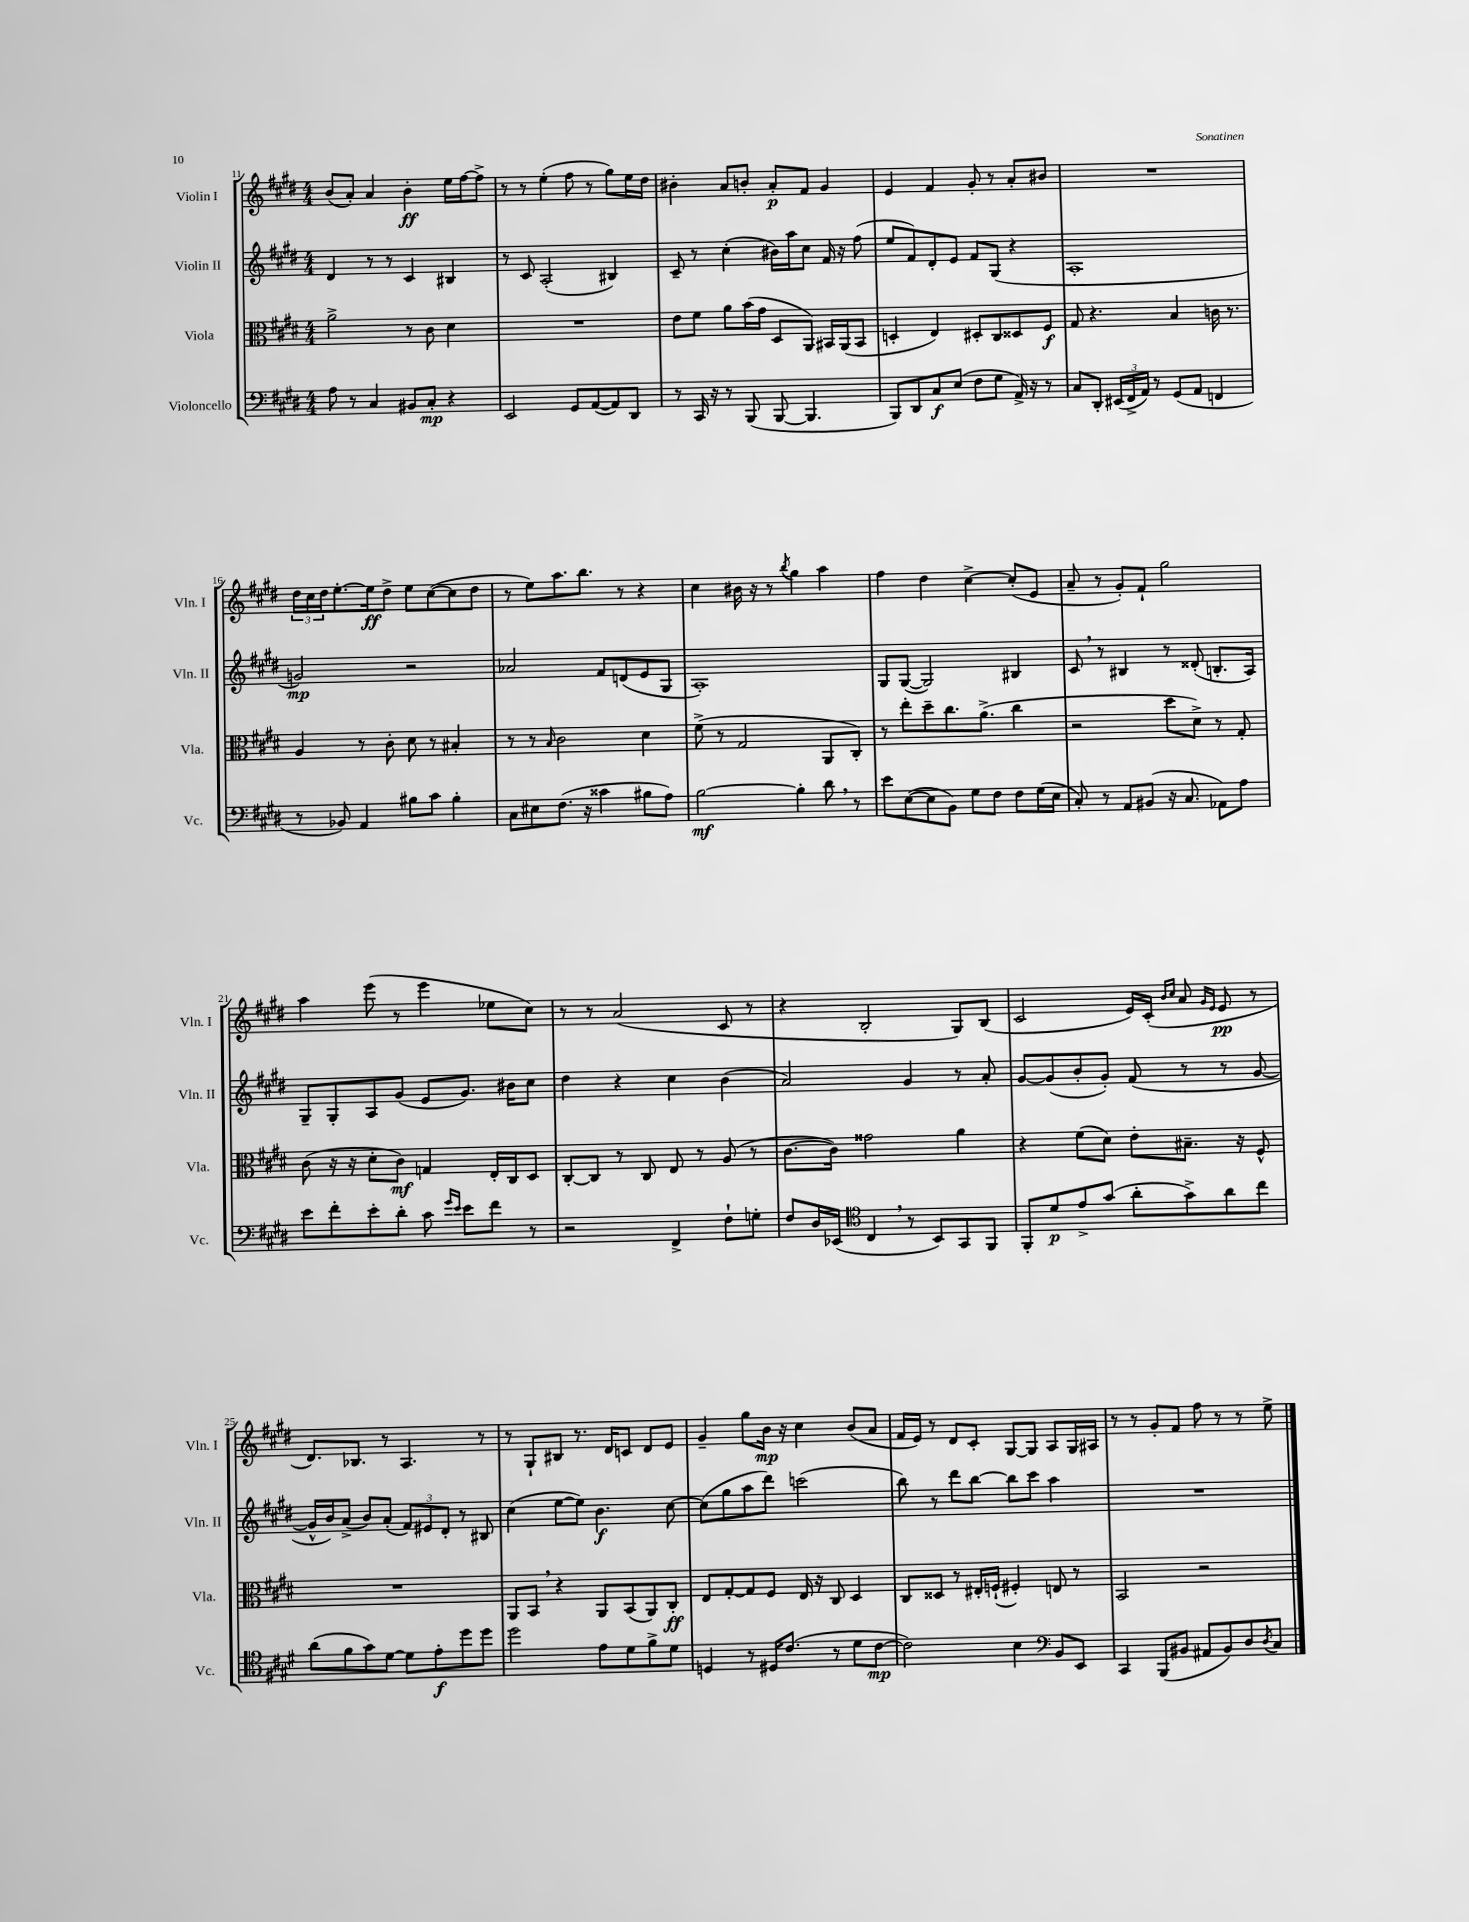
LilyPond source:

<<
\new StaffGroup <<
\new Staff = "s0" \with { instrumentName = "Violin I" shortInstrumentName = "Vln. I" } {
    \clef treble \key e \major \numericTimeSignature \time 4/4
    b'8( a'8-.) a'4 b'4-.\ff e''16 fis''16~ fis''8-> |
    r8 r8 e''4-.( fis''8 r8 gis''8) e''16 dis''16 |
    bis'4-. a'8 b'8-. a'8-.\p fis'8 gis'4 |
    e'4 fis'4 gis'8-. r8 a'8-. bis'8 |
    R1 |
    \tuplet 3/2 { dis''16 cis''16 dis''16 } e''8.~-. e''16\ff dis''8-> e''8 cis''8~( cis''8 dis''8 |
    r8 e''8) a''8. b''8. r8 r4 |
    cis''4 bis'16 r16 r8 \acciaccatura { b''8 } gis''4 a''4 |
    fis''4 dis''4 cis''4~-> cis''8-.( e'8 |
    a'8-- r8 gis'8-.) fis'8-! gis''2 |
    a''4 e'''8( r8 e'''4 ees''8 cis''8) |
    r8 r8 a'2( cis'8 r8 |
    r4 b2-. gis8) b8( |
    cis'2 e'16) cis'16-.( \grace { b'16 cis''16 } a'8 \grace { gis'16 e'16 } e'8\pp r8 |
    dis'8.) bes8. r8 a4. r8 |
    r8 gis8-! bis8 r8. dis'16 c'8 dis'8 e'8 |
    gis'4-- gis''8 b'16\mp r16 cis''4 b'8( a'8 |
    fis'16 e'16) r8 dis'8 cis'8-. gis8~ gis8 a8 gis16 ais16 |
    r8 r8 gis'8-. fis'8 fis''8 r8 r8 e''8-> \bar "|." |
}
\new Staff = "s1" \with { instrumentName = "Violin II" shortInstrumentName = "Vln. II" } {
    \clef treble \key e \major \numericTimeSignature \time 4/4
    dis'4 r8 r8 cis'4 bis4 |
    r8 cis'8 a2-.( bis4) |
    cis'8-- r8 cis''4-.( bis'16) a''16 cis''8 fis'16 r16 fis''8( |
    e''8 fis'8) dis'8-. e'8 fis'8 gis8( r4 |
    a1-. |
    g'2\mp) r2 |
    aes'2 fis'8 d'8( e'8 gis8 |
    a1-.) |
    gis8 gis8~( gis2) bis4 |
    cis'8 \breathe r8 bis4 r8 disis'8-.( b8.-. a16) |
    gis8-- gis8-. a8 gis'8( e'8 gis'8.) bis'16 cis''8 |
    dis''4 r4 cis''4 b'4( |
    a'2) gis'4 r8 a'8-. |
    gis'8~ gis'8( b'8-. gis'8-.) fis'8( r8 r8 gis'8~ |
    gis'16-^ b'16) a'8->( b'8) a'8-.( \tuplet 3/2 { fis'8) eis'8 dis'8-. } r8 bis8 |
    cis''4( e''8~ e''8) b'4.\f cis''8~ |
    cis''8( gis''8 a''8 dis'''8) c'''2( |
    b''8) r8 dis'''8 b''8~ b''8 cis'''8 a''4 |
    R1 \bar "|." |
}
\new Staff = "s2" \with { instrumentName = "Viola" shortInstrumentName = "Vla." } {
    \clef alto \key e \major \numericTimeSignature \time 4/4
    a'2-> r8 cis'8 dis'4 |
    R1 |
    e'8 fis'8 a'8 b'16( gis'16 dis8 a,8) bis,16 a,16( bis,8 |
    d4-. e4) dis8-. cis8 disis8 fis8\f |
    gis8 r4. b4 c'16 r8. |
    a4 r8 cis'8-. dis'8 r8 bis4-. |
    r8 r8 \grace { b16 } cis'2 dis'4 |
    fis'8->( r8 gis2 a,8 cis8-.) |
    r8 e''8-. dis''8-- cis''8. a'8.->( cis''4 |
    r2 dis''8 dis'8->) r8 gis8-. |
    cis'8( r16 r16 dis'8-. cis'8\mf) g4 e16-. cis16 dis8 |
    cis8~-. cis8 r8 cis8 e8 r8 a8( r8 |
    cis'8.~ cis'16) gisis'2 a'4 |
    r4 fis'8( dis'8) e'8-. bis8.-- r16 fis8-^ |
    R1 |
    a,8 b,8 \breathe r4 a,8 b,8( a,8) cis8-.\ff |
    e8 gis8~-. gis8 fis8 e16 r16 cis8 dis4 |
    cis8 disis8 r8 eis16-. f16-!( fis4-.) e8 r8 |
    b,2 r2 \bar "|." |
}
\new Staff = "s3" \with { instrumentName = "Violoncello" shortInstrumentName = "Vc." } {
    \clef bass \key e \major \numericTimeSignature \time 4/4
    a8 r8 cis4 bis,8 cis8-.\mp r4 |
    e,2 gis,8 a,8~( a,8) dis,8 |
    r8 cis,16 r16 r8 b,,8( b,,8~ b,,4. |
    b,,8) dis,8 cis8\f e8( fis8 gis8 a,16->) r16 r8 |
    cis8 dis,8-. \tuplet 3/2 { eis,16( fis,16-> a,16) } r8 gis,8( a,8 f,4 |
    r8 bes,8) a,4 bis8 cis'8 bis4-. |
    cis8 eis8 fis8.( r16 cisis'4 bis8 a8) |
    b2~\mf b4-. dis'8 \breathe r8 |
    e'8 e8~( e8 b,8) gis8 fis8 fis8 gis16( e16 |
    cis8-.) r8 a,8 bis,8( r16 cis8. aes,8) a8 |
    e'8 fis'8-. e'8-. dis'8-. cis'8 \grace { gis'16 e'16 } e'8 fis'8 r8 |
    r2 fis,4-> fis8-! g8-. |
    fis8 dis16 ees,16( \clef tenor cis4 \breathe r8 b,8) gis,8 fis,8 |
    fis,8-. dis'8\p e'8-> gis'8( a'8-. gis'8->) a'8 cis''8 |
    a'8( fis'8 gis'8) dis'8~ dis'8 e'8-.\f dis''8 dis''8 |
    dis''2 e'8 dis'8 fis'8-> dis'8 |
    d4 r8 dis16 cis'8.( r8 dis'8 cis'8~\mp |
    cis'2) b4 \clef bass b,8 e,8 |
    cis,4 b,,8( bis,8 ais,8 bis,8) dis8 \acciaccatura { dis8 } cis8 \bar "|." |
}
>>
>>
\layout { \context { \Score currentBarNumber = #11 } }
